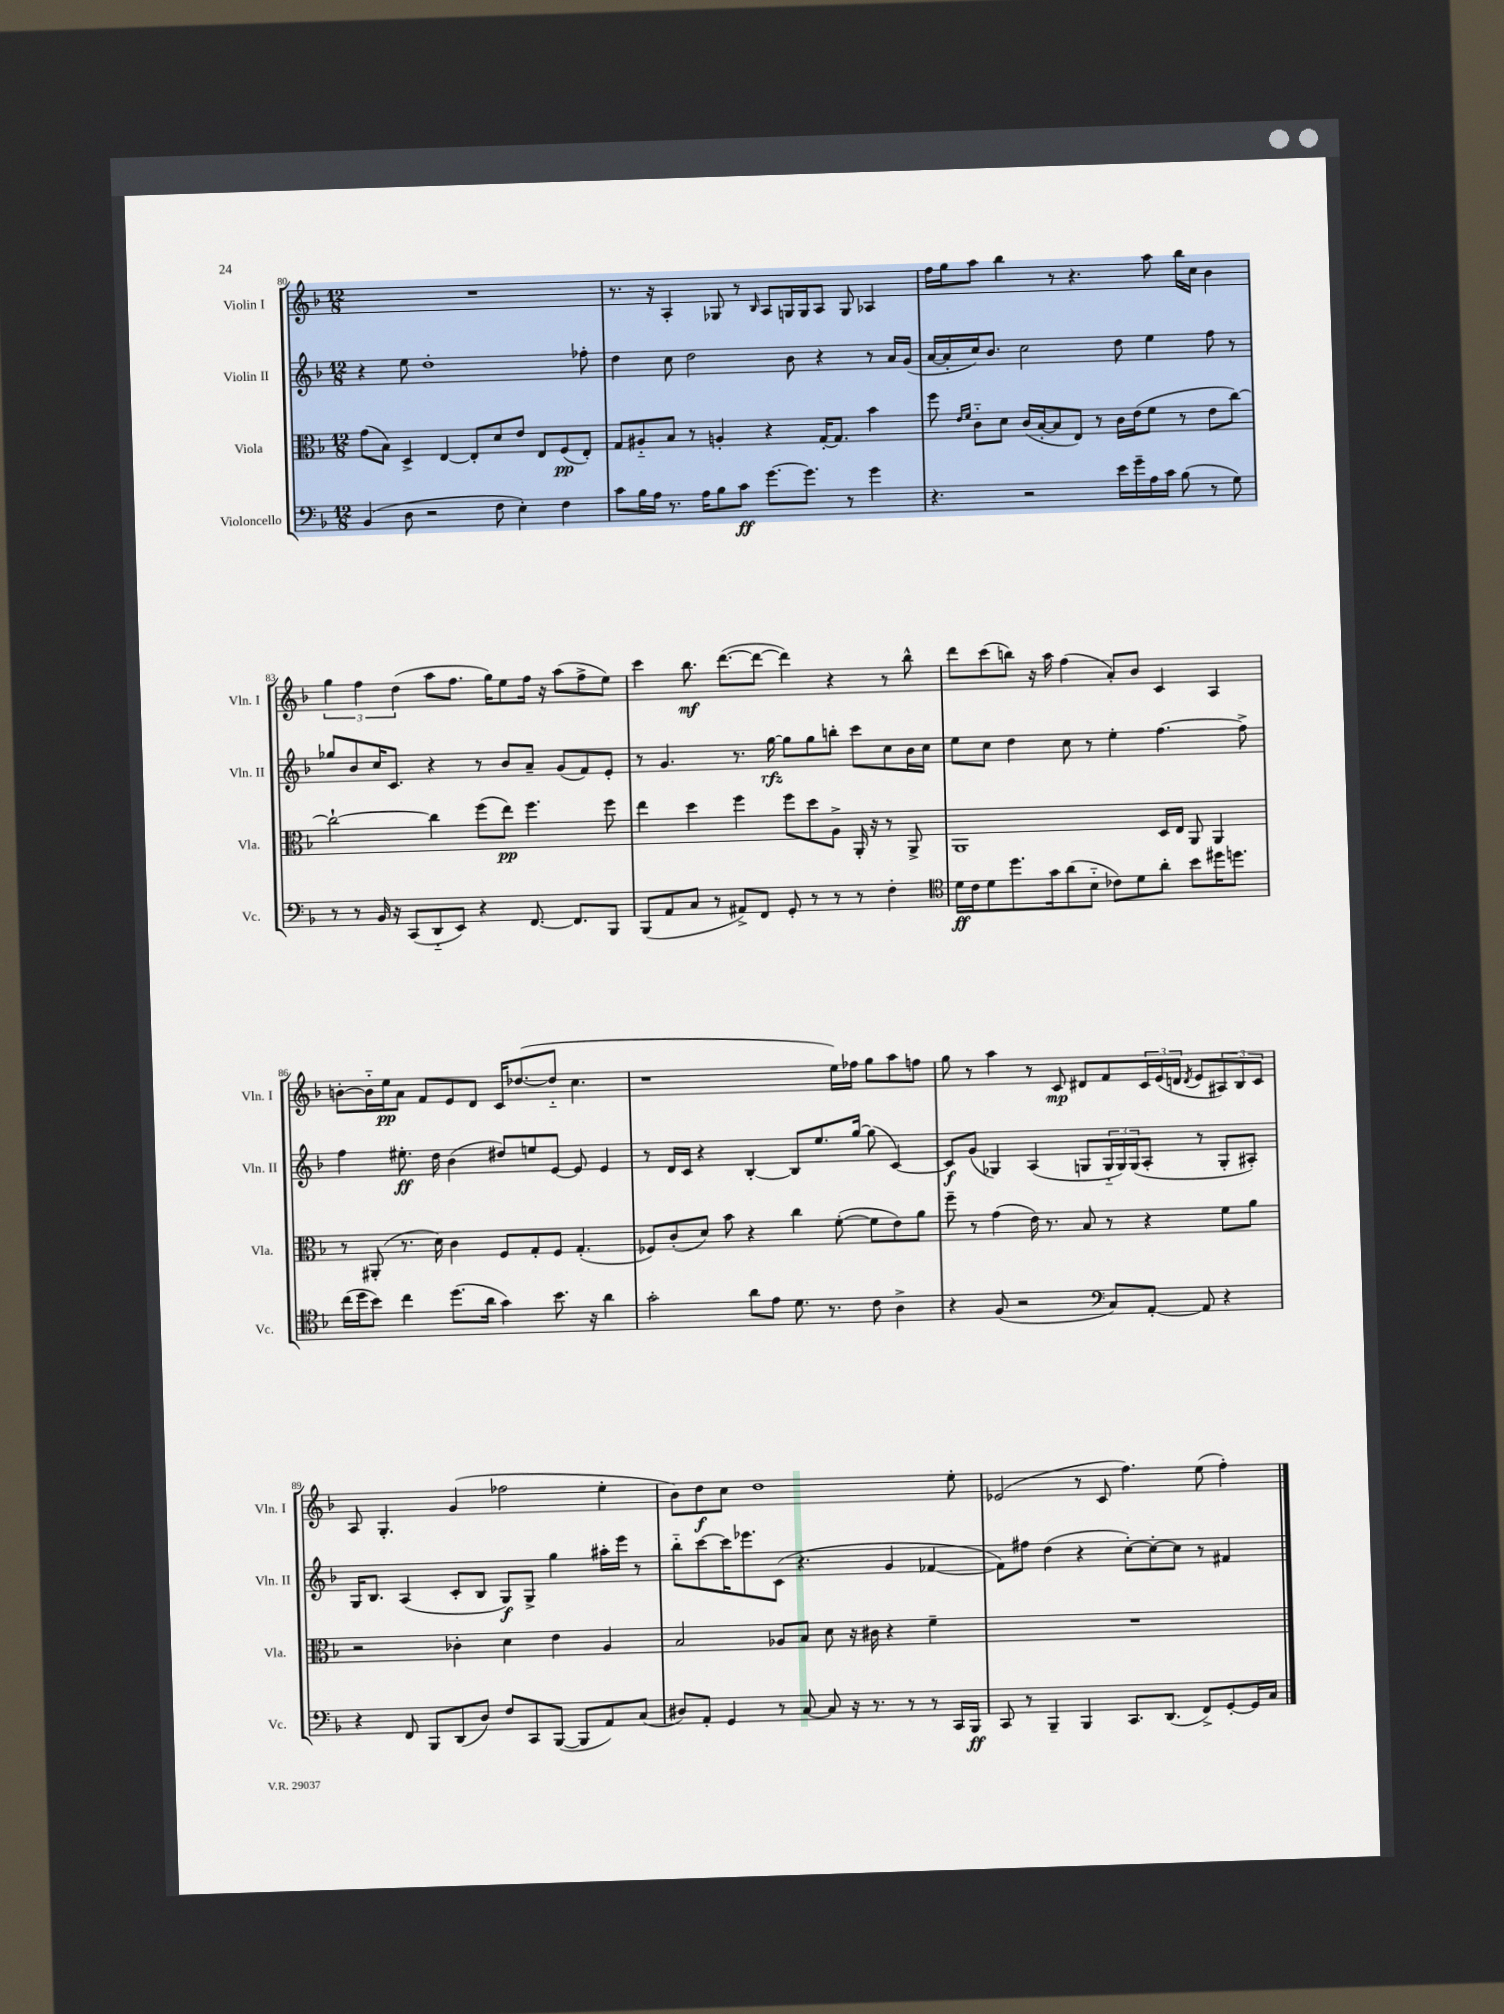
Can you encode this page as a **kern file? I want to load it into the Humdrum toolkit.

**kern	**dynam	**kern	**dynam	**kern	**dynam	**kern	**dynam
*part4	*part4	*part3	*part3	*part2	*part2	*part1	*part1
*staff4	*staff4	*staff3	*staff3	*staff2	*staff2	*staff1	*staff1
*I"Violoncello	*	*I"Viola	*	*I"Violin II	*	*I"Violin I	*
*I'Vc.	*	*I'Vla.	*	*I'Vln. II	*	*I'Vln. I	*
*clefF4	*	*clefC3	*	*clefG2	*	*clefG2	*
*k[b-]	*	*k[b-]	*	*k[b-]	*	*k[b-]	*
*M12/8	*	*M12/8	*	*M12/8	*	*M12/8	*
=80	=80	=80	=80	=80	=80	=80	=80
(4BB-/	.	(8g\L	.	4r	.	1.r	.
.	.	8B-\J)	.	.	.	.	.
8D\	.	4D^/	.	8ee\	.	.	.
2r	.	.	.	1dd'	.	.	.
.	.	[4E/	.	.	.	.	.
.	.	8E'/L]	.	.	.	.	.
8F\	.	8d/	.	.	.	.	.
4E'\)	.	8e/J	.	.	.	.	.
.	.	8E/L	.	.	.	.	.
4F\	.	(8F/	pp	.	.	.	.
.	.	8E'/J)	.	8ff-X'\	.	.	.
=81	=81	=81	=81	=81	=81	=81	=81
8c\L	.	8G/L	.	4dd\	.	8.r	.
16B-\L	.	8A#X/	.	.	.	.	.
16A\JJ	.	.	.	.	.	16r	.
8.r	.	8B-/J	.	8cc\	.	4A'/	.
.	.	8r	.	2dd\	.	.	.
16A\KL	.	.	.	.	.	.	.
8B-\	.	4An'/	.	.	.	8G-X/	.
8c\J	ff	.	.	.	.	8r	.
.	.	.	.	.	.	16qqB-/	.
[8.g\L	.	4r	.	.	.	8A/L	.
.	.	.	.	8b-\	.	16Gn/L	.
8.g\J]	.	.	.	.	.	16G/J	.
.	.	[16G'/KL	.	4r	.	8A/J	.
.	.	8.G/J]	.	.	.	.	.
8r	.	.	.	.	.	8G/	.
4g\	.	4b-\	.	8r	.	4A-X/	.
.	.	.	.	16a/LL	.	.	.
.	.	.	.	(16g/JJ	.	.	.
=82	=82	=82	=82	=82	=82	=82	=82
4.r	.	8ff\	.	[16a/LL	.	16ff\LL	.
.	.	.	.	16a'/]	.	16gg\J	.
.	.	16qqe/LL	.	.	.	.	.
.	.	16qqf/JJ	.	.	.	.	.
.	.	8c\L	.	16cc/J)	.	8aa\J	.
.	.	.	.	8.b-/J	.	.	.
.	.	8d\J	.	.	.	4bb-\	.
2r	.	(16c/LL	.	2cc\	.	.	.
.	.	[16B-'/J	.	.	.	.	.
.	.	8B-/]	.	.	.	8r	.
.	.	8E/J)	.	.	.	4.r	.
.	.	8r	.	.	.	.	.
16e\LL	.	16c\LL	.	8dd\	.	.	.
16g~\	.	(16e\J	.	.	.	.	.
16A\	.	8f\J	.	4ee\	.	8aa\	.
16c\JJ	.	.	.	.	.	.	.
(8B-\	.	8r	.	.	.	16bb-\LL	.
.	.	.	.	.	.	16cc\JJ	.
8r	.	8e\L	.	8ff\	.	4b-\	.
8G\)	.	[8cc\J)	.	8r	.	.	.
!!LO:LB:g=z
=83	=83	=83	=83	=83	=83	=83	=83
8r	.	2cc`\_	.	8gg-X/L	.	6gg\	.
8r	.	.	.	8b-/	.	.	.
.	.	.	.	.	.	6ff\	.
16BB-/	.	.	.	16cc/K	.	.	.
16r	.	.	.	8.c/J	.	.	.
.	.	.	.	.	.	(6dd\	.
(8CC/L	.	.	.	.	.	.	.
8DD/	.	4cc\]	.	4r	.	8aa\L	.
8EE/J)	.	.	.	.	.	8.ff\J	.
4r	.	(8ff\L	.	8r	.	.	.
.	.	.	.	.	.	16gg\KL)	.
.	.	8ee\J)	pp	8b-/L	.	8ee\	.
[8.FF/	.	4.ff\	.	8a~/J	.	16ff\Jk	.
.	.	.	.	.	.	16r	.
.	.	.	.	(8g/L	.	(8aa\L	.
8.FF/L]	.	.	.	.	.	.	.
.	.	.	.	8f/)	.	8ff^\	.
8BBB-/J	.	8ff\	.	8e'/J	.	8ee\J)	.
=84	=84	=84	=84	=84	=84	=84	=84
(8BBB-/L	.	4ee\	.	8r	.	4ccc\	.
8AA/	.	.	.	4.g/	.	.	.
8C/J	.	4dd\	.	.	.	8.bb-\	mf
8r	.	.	.	.	.	.	.
.	.	.	.	.	.	([8.ddd\L	.
8AA#X^/L)	.	4ff\	.	8.r	.	.	.
8FF/J	.	.	.	.	.	8ddd\J_	.
.	.	.	.	[16gg\	rfz	.	.
8GG'/	.	8ff\L	.	8gg\L]	.	4ddd\])	.
8r	.	8dd\	.	8gg\	.	.	.
8r	.	8A^\J	.	8bbn'\J	.	4r	.
8r	.	16AA'/	.	8ccc\L	.	.	.
.	.	16r	.	.	.	.	.
4F'\	.	8r	.	8cc\	.	8r	.
.	.	8AA^/	.	16b-\L	.	8bb-^^\	.
.	.	.	.	16cc\JJ	.	.	.
=85	=85	=85	=85	=85	=85	=85	=85
*clefC4	*	*	*	*	*	*	*
16d\LL	ff	1AA	.	8ee\L	.	8ddd\L	.
16c\J	.	.	.	.	.	.	.
8d\	.	.	.	8cc\J	.	(8ccc\	.
8.dd\	.	.	.	4dd\	.	8bbn\J)	.
.	.	.	.	.	.	16r	.
16g\k	.	.	.	.	.	16aa\	.
(8a\	.	.	.	8cc\	.	(4ff\	.
8B-\J	.	.	.	8r	.	.	.
8c-X\L)	.	.	.	4ee'\	.	8a'/L)	.
8d\	.	.	.	.	.	8b-/J	.
8a'\J	.	16D/LL	.	[4.ff\	.	4c/	.
.	.	16E/JJ	.	.	.	.	.
8b-\L	.	8AA/	.	.	.	.	.
16dd#X\K	.	4AA/	.	.	.	4A/	.
8.ddn\J	.	.	.	.	.	.	.
.	.	.	.	8ff^\]	.	.	.
!!LO:LB:g=z
=86	=86	=86	=86	=86	=86	=86	=86
(16cc\LL	.	8r	.	4ff\	.	[8bn'\L	.
16dd\J	.	.	.	.	.	.	.
8b-\J)	.	(8AA#X'/	.	.	.	16b\L]	.
.	.	.	.	.	.	16ee\J	pp
4cc\	.	8.r	.	8.ee#X'\	ff	8a\J	.
.	.	.	.	.	.	8f/L	.
.	.	16d\)	.	16dd\	.	.	.
(8.dd\L	.	4c\	.	(4b-\	.	8e/	.
.	.	.	.	.	.	8d/J	.
16a\Jk	.	.	.	.	.	.	.
4g\)	.	8F/L	.	8dd#X/L)	.	16c/KL	.
.	.	.	.	.	.	([8.dd-X/	.
.	.	8G'/	.	8een/	.	.	.
8.b-\	.	8F/J	.	[8e/J	.	8dd-/J]	.
.	.	(4.G'/	.	8e/]	.	4.cc\	.
16r	.	.	.	.	.	.	.
4a\	.	.	.	4e/	.	.	.
=87	=87	=87	=87	=87	=87	=87	=87
2g'\	.	8F-X/L)	.	8r	.	1r	.
.	.	(8c'/	.	16d/LL	.	.	.
.	.	.	.	16c/JJ	.	.	.
.	.	8d/J)	.	4r	.	.	.
.	.	8b-\	.	.	.	.	.
8a\L	.	4r	.	[4B-'/	.	.	.
8e\J	.	.	.	.	.	.	.
8.d\	.	4cc\	.	8B-/L]	.	.	.
.	.	.	.	8.ee/	.	.	.
8.r	.	.	.	.	.	.	.
.	.	([8f'\	.	.	.	16ee\LL)	.
.	.	.	.	[16gg/Jk	.	16ff-X\JJ	.
8c\	.	8f\L]	.	(8gg\]	.	8gg\L	.
4A^\	.	8e\)	.	[4c/)	.	8aa\	.
.	.	8a\J	.	.	.	8ffn\J	.
=88	=88	=88	=88	=88	=88	=88	=88
4r	.	8ff~\	.	8c/L]	f	8gg\	.
.	.	8r	.	(8g/J	.	8r	.
(8F/	.	(4g\	.	4G-X/)	.	4aa\	.
2r	.	.	.	.	.	.	.
.	.	16e\)	.	(4A/	.	8r	.
.	.	8.r	.	.	.	.	.
.	.	.	.	.	.	8c/	mp
.	.	8B-/	.	8Gn/L	.	8d#X/L	.
*clefF4	*	*	*	*	*	*	*
8C/L)	.	8r	.	24G/L	.	8f/	.
.	.	.	.	24G/)	.	.	.
.	.	.	.	(24G/J	.	.	.
[8AA'/J	.	4r	.	8A'/J	.	24c/L	.
.	.	.	.	.	.	(24e/	.
.	.	.	.	.	.	24dn/JJ	.
.	.	.	.	.	.	8qd/	.
8AA/]	.	.	.	8r	.	8e/L	.
4r	.	8f\L	.	8G'/L	.	12A#X/)	.
.	.	.	.	.	.	12B-/	.
.	.	8a\J	.	8A#X'/J)	.	.	.
.	.	.	.	.	.	12c/J	.
!!LO:LB:g=z
=89	=89	=89	=89	=89	=89	=89	=89
4r	.	2r	.	16G/KL	.	8A/	.
.	.	.	.	8.B-/J	.	.	.
.	.	.	.	.	.	4.G'/	.
8FF/	.	.	.	(4A/	.	.	.
8BBB-/L	.	.	.	.	.	.	.
(8DD/	.	4c-X'\	.	8c'/L	.	(4g/	.
8D/J)	.	.	.	8B-/J	.	.	.
8F/L	.	4d\	.	8G/L)	f	2ff-X\	.
8CC/	.	.	.	8G^/J	.	.	.
([8BBB-/J	.	4e\	.	4gg\	.	.	.
8BBB-/L]	.	.	.	.	.	.	.
8AA/)	.	4A/	.	16aa#X'\LL	.	4ee'\	.
.	.	.	.	16eee\JJ	.	.	.
(8C/J	.	.	.	8r	.	.	.
=90	=90	=90	=90	=90	=90	=90	=90
8D#X/L)	.	2B-/	.	8bb-\L	.	8b-\L)	.
8AA'/J	.	.	.	[8ccc\	.	8dd\	f
4GG/	.	.	.	16ccc\K]	.	8cc\J	.
.	.	.	.	8.eee-X\	.	.	.
.	.	.	.	.	.	1dd	.
8r	.	8A-X/L	.	(8c\J	.	.	.
[8C/	.	8B-/J	.	4.r	.	.	.
8C/]	.	8d\	.	.	.	.	.
16r	.	16r	.	.	.	.	.
8.r	.	16c#X\	.	.	.	.	.
.	.	4r	.	4g/	.	.	.
8r	.	.	.	.	.	.	.
8r	.	4f~\	.	[4f-X/	.	.	.
16CC/LL	.	.	.	.	.	8ee'\	.
16BBB-/JJ	ff	.	.	.	.	.	.
=91	=91	=91	=91	=91	=91	=91	=91
8CC/	.	1.r	.	8f-\L])	.	(2e-X/	.
8r	.	.	.	8ff#X\J	.	.	.
4BBB-~/	.	.	.	(4dd\	.	.	.
4BBB-/	.	.	.	4r	.	8r	.
.	.	.	.	.	.	8c/	.
8.CC/L	.	.	.	[8cc'\L)	.	4.ff\)	.
.	.	.	.	8cc'\_	.	.	.
(8.DD/J	.	.	.	.	.	.	.
.	.	.	.	8cc\J]	.	.	.
8FF^/L)	.	.	.	8r	.	(8ee\	.
[8GG'/	.	.	.	4f#X/	.	4ff'\)	.
16GG/L]	.	.	.	.	.	.	.
16C/JJ	.	.	.	.	.	.	.
==	==	==	==	==	==	==	==
*-	*-	*-	*-	*-	*-	*-	*-
